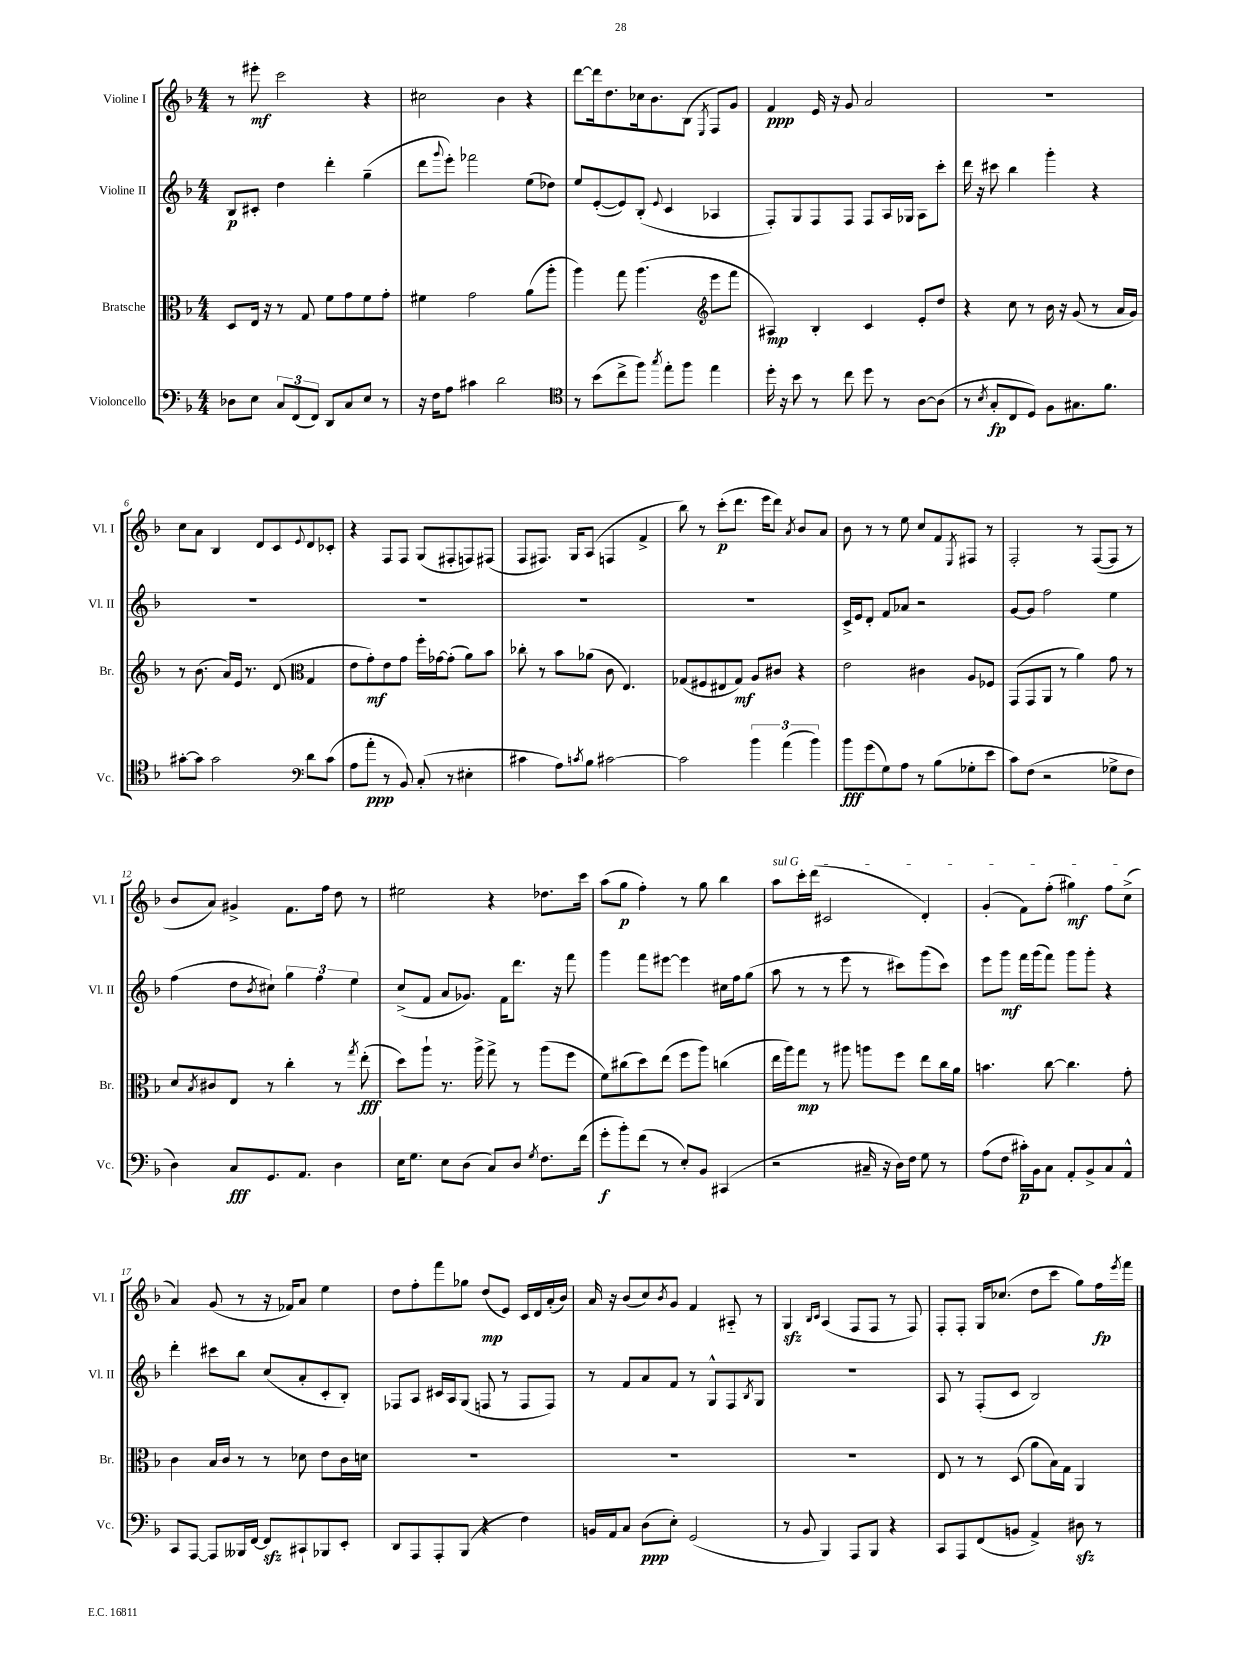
<<
\new StaffGroup <<
\new Staff = "s0" \with { instrumentName = "Violine I" shortInstrumentName = "Vl. I" } {
    \clef treble \key f \major \numericTimeSignature \time 4/4
    r8 eis'''8-.\mf c'''2 r4 |
    cis''2 bes'4 r4 |
    d'''8~ d'''16 d''8. ces''16 bes'8. bes8( \acciaccatura { e8 } f8) g'8 |
    f'4\ppp e'16 r16 g'8 a'2 |
    R1 |
    c''8 a'8 bes4 d'8 c'8 \appoggiatura { e'8 } d'8 ces'8-. |
    r4 f8 f8 g8( fis8-. f8) fis8( |
    f8 fis8.) g16 a8( f4 f'4-> |
    bes''8) r8 c'''8-.\p( d'''8. e'''16 d'''8) \acciaccatura { a'8 } bes'8 a'8 |
    bes'8 r8 r8 e''8 c''8 f'8 \acciaccatura { e8 } fis8 r8 |
    f2-. r8 f8~( f8 r8 |
    bes'8 a'8) gis'4-> f'8. f''16 d''8 r8 |
    eis''2 r4 des''8. c'''16 |
    a''8( g''8\p f''4-.) r8 g''8 bes''4 |
    \once \override TextSpanner.bound-details.left.text = \markup { \italic "sul G" } a''8\startTextSpan c'''16-. d'''16( cis'2 d'4-.) |
    g'4-.( f'8) f''8-.( gis''4\mf) f''8 c''8->\stopTextSpan( |
    a'4) g'8( r8 r16 fes'16) a'8 e''4 |
    d''8 f''8-. f'''8 ges''8 d''8\mp( e'8) c'16 d'16 a'16-.( bes'16) |
    a'16 r16 bes'8( c''8) \acciaccatura { bes'8 } g'8 f'4 ais8-_ r8 |
    g4\sfz \grace { bes16 c'16 } a4( f8 f8 r8 f8) |
    f8-. f8-. g16 ces''8.( d''8 c'''8 g''8) f''16\fp \acciaccatura { e'''8 } f'''16 \bar "|." |
}
\new Staff = "s1" \with { instrumentName = "Violine II" shortInstrumentName = "Vl. II" } {
    \clef treble \key f \major \numericTimeSignature \time 4/4
    bes8\p cis'8-. d''4 d'''4-. g''4--( |
    d'''8 \appoggiatura { g'''8 } e'''8-.) fes'''2 e''8( des''8) |
    e''8 e'8~-.( e'8) bes8-.( \appoggiatura { e'8 } c'4 aes4 |
    f8-.) g8 f8 f8 f8 a16 ges16 a8 c'''8-. |
    d'''16 r16 cis'''8 bes''4 g'''4-. r4 |
    R1 |
    R1 |
    R1 |
    R1 |
    c'16-> e'16 d'8-. f'8 aes'8 r2 |
    g'8~ g'8 f''2 e''4 |
    f''4( d''8 \acciaccatura { bes'8 } cis''8-!) \tuplet 3/2 { g''4 f''4 e''4 } |
    c''8->( f'8 a'8 ges'8.) f'16 d'''8. r16 f'''8 |
    g'''4 f'''8 eis'''8~ eis'''4 cis''16 f''16 g''8( |
    a''8 r8 r8 e'''8 r8 cis'''8) g'''8( cis'''8) |
    e'''8 g'''8\mf f'''16 g'''16( f'''8) g'''8 g'''8-. r4 |
    d'''4-. cis'''8 bes''8 c''8( a'8-. c'8-. bes8-.) |
    fes8 a8 cis'16 a16 g8( f8 r8 f8 f8) |
    r8 f'8 a'8 f'8 r8 g8-^ f8 \acciaccatura { bes8 } g8 |
    R1 |
    a8 r8 f8-.( c'8 bes2) \bar "|." |
}
\new Staff = "s2" \with { instrumentName = "Bratsche" shortInstrumentName = "Br." } {
    \clef alto \key f \major \numericTimeSignature \time 4/4
    d8 e16 r16 r8 g8 f'8 g'8 f'8 g'8-. |
    fis'4 g'2 a'8( a''8-. |
    a''4) g''8 a''4.( \clef treble e'''8 f'''8 |
    ais4\mp) bes4-. c'4 e'8-. d''8 |
    r4 c''8 r8 bes'16 r16 g'8( r8 a'16 g'16) |
    r8 bes'8.( a'16) e'16 r8. d'8( \clef alto g4 |
    e'8 g'8-.\mf) e'8 g'8 f''16-. ges'16~ ges'8-.( a'8) bes'8 |
    ces''8-. r8 bes'8 aes'8( c'8 e4.) |
    ges8( fis8 eis8 ges8\mf) a8 cis'8 r4 |
    e'2 cis'4 a8 fes8 |
    g,8( g,8 a,8 r8 a'4) g'8 r8 |
    d'8 \acciaccatura { bes8 } cis'8 e8 r8 c''4-. r8 \acciaccatura { g''8 } e''8-.\fff( |
    d''8) a''8-! r8. a''16-> g''8-> r8 a''8( f''8 |
    f'8) cis''8( d''8) e''8( f''8 a''8) c''4( |
    e''16 a''16) g''8\mp r8 ais''8 a''8 f''8 e''8 c''16 a'16 |
    b'4. c''8~ c''4. g'8-. |
    c'4 bes16 c'16 r8 r8 des'8 e'8 c'16 d'16 |
    R1 |
    R1 |
    R1 |
    e8 r8 r8 d8( a'8 bes16) g16 a,4 \bar "|." |
}
\new Staff = "s3" \with { instrumentName = "Violoncello" shortInstrumentName = "Vc." } {
    \clef bass \key f \major \numericTimeSignature \time 4/4
    des8 e8 \tuplet 3/2 { c8 f,8( f,8) } d,8 c8 e8 r8 |
    r16 f16 a8 cis'4 d'2 |
    \clef tenor r8 bes'8( c''8-> f''8) \acciaccatura { g''8 } e''8-. f''8 e''4 |
    d''16-. r16 bes'8 r8 c''8 d''8 r8 a8~ a8( |
    r8 \acciaccatura { bes8 } g8-.\fp c8 d8) f8 gis8. f'8. |
    gis'8~-. gis'8 gis'2 \clef bass d'8 c'8( |
    a8 a'8-.\ppp r8 bes,8) c8-.( r8 eis4-. |
    cis'4 a8) \acciaccatura { c'8 } bes8 cis'2~ |
    cis'2 \tuplet 3/2 { bes'4 a'4( bes'4) } |
    bes'8\fff g'8( g8) a8 r8 bes8( ges8-. e'8 |
    c'8) f8( r2 ges8-> f8 |
    d4) c8\fff g,8. a,8. d4 |
    e16 g8. e8 d8( c8) d8 \acciaccatura { g8 } f8. f'16( |
    g'8-.\f bes'8-.) f'8( r8 e8-.) bes,8 cis,4( |
    r2 cis16-- r16 d16) f16 g8 r8 |
    a8( f8 cis'16-.\p) bes,16 c8 a,8-. bes,8-> c8 a,8-^ |
    c,8 a,,8~ a,,8 beses,,16 f,16~ f,8\sfz cis,8-! bes,,8 e,8-. |
    d,8 a,,8 a,,8-. bes,,8( r4 f4) |
    b,16 a,16 c8 d8\ppp( e8-.) g,2( |
    r8 bes,8 bes,,4) a,,8 bes,,8 r4 |
    c,8 a,,8 f,8( b,8 a,4->) dis8\sfz r8 \bar "|." |
}
>>
>>
